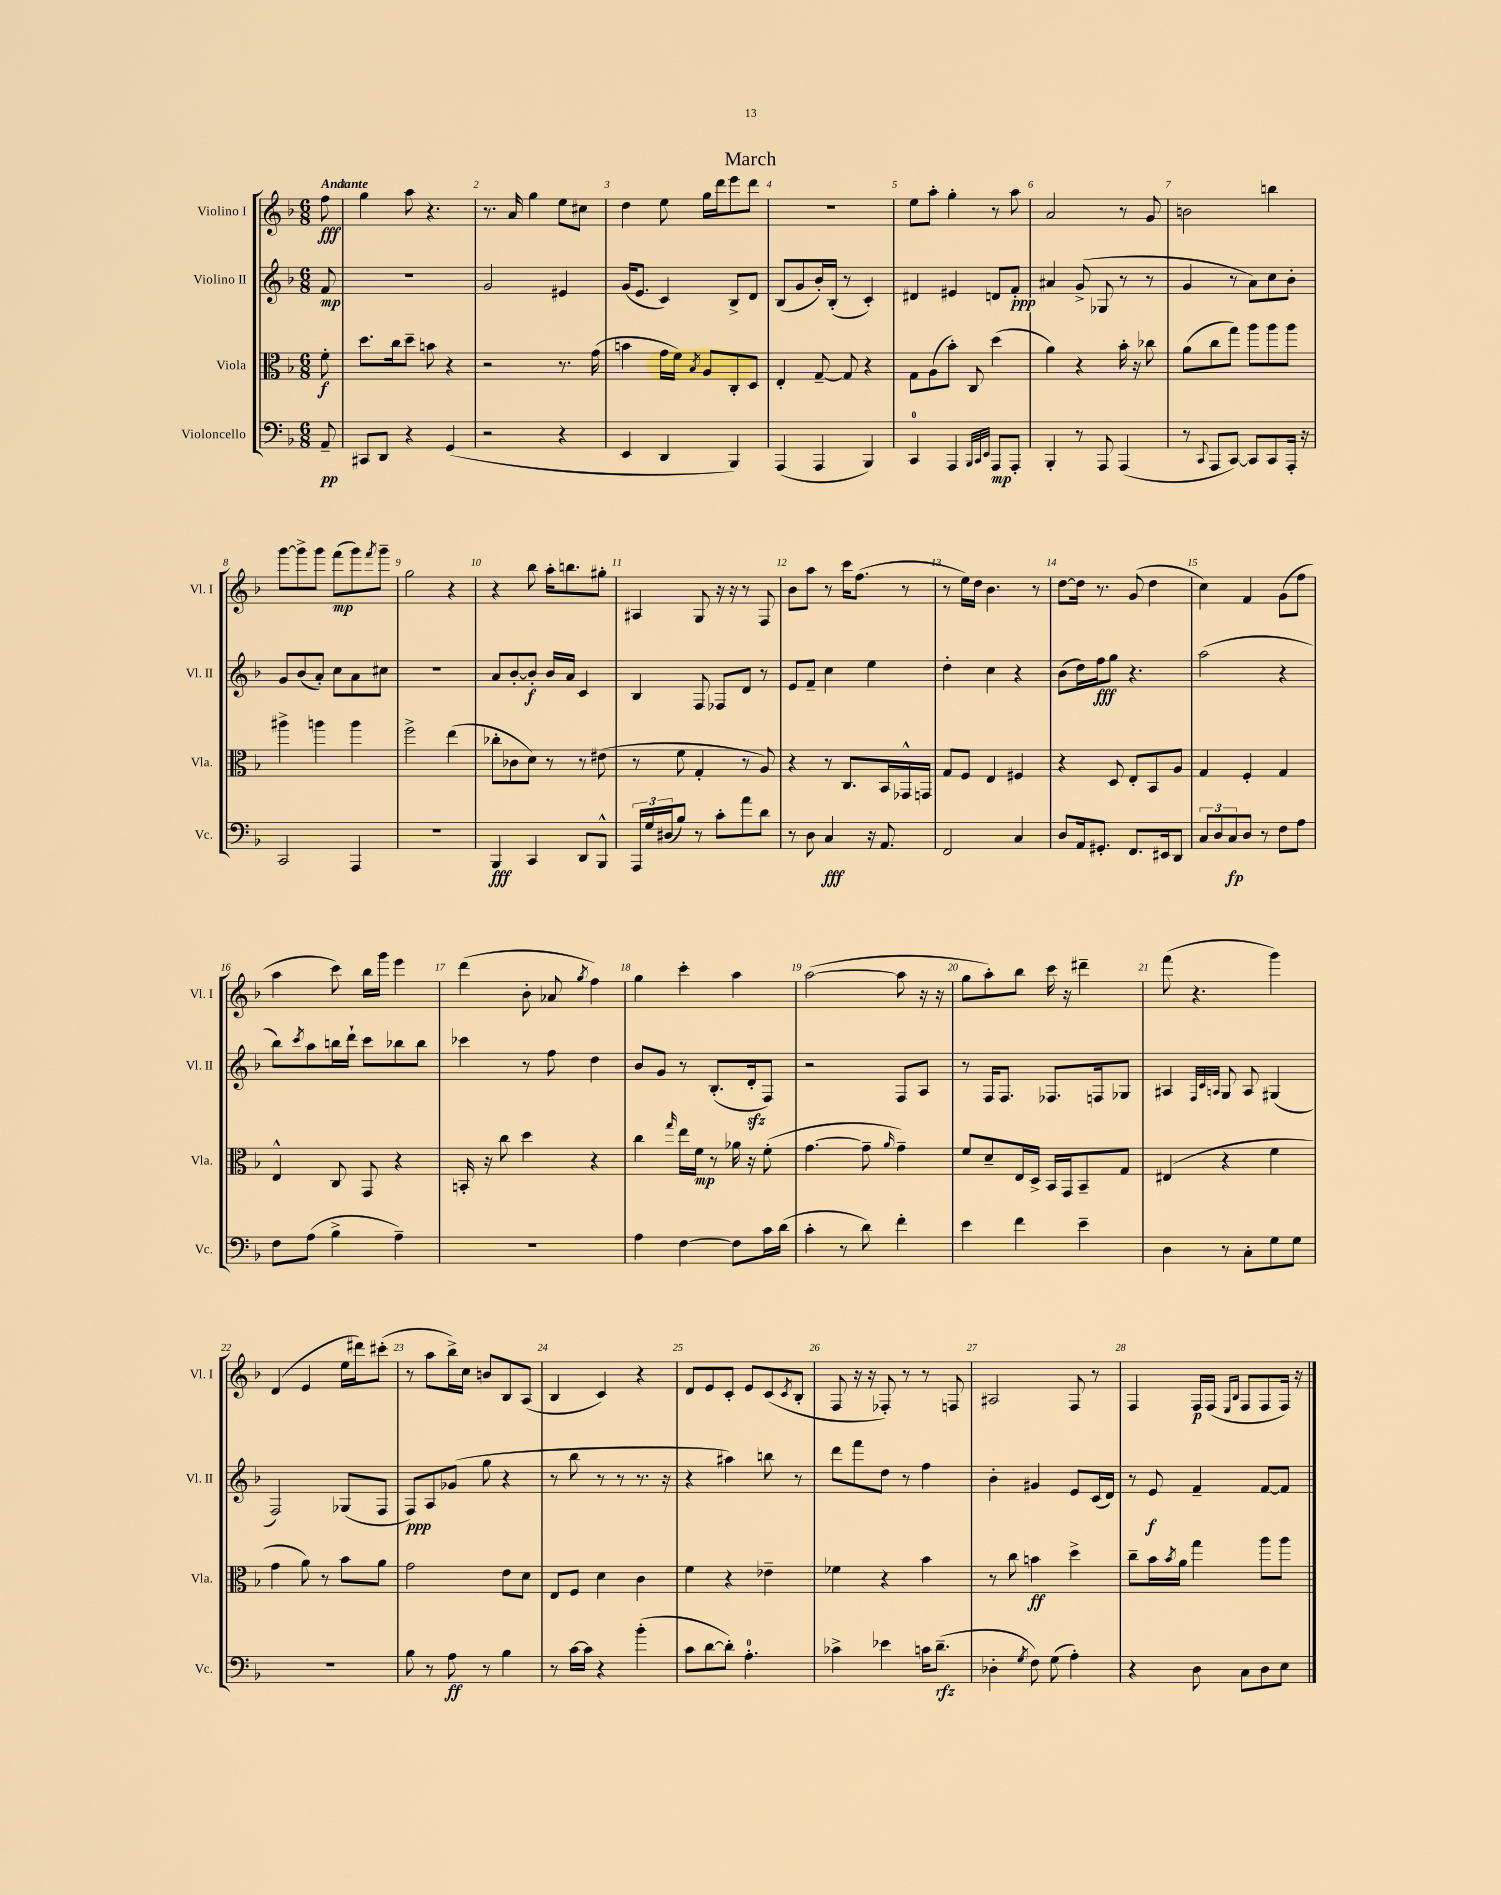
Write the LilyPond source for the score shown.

\header { title = "March" }
<<
\new StaffGroup <<
\new Staff = "s0" \with { instrumentName = "Violino I" shortInstrumentName = "Vl. I" } {
    \clef treble \key f \major \numericTimeSignature \time 6/8 \partial 8 \tempo "Andante"
    f''8\fff |
    g''4 a''8 r4. |
    r8. a'16 g''4 e''8 cis''8 |
    d''4 e''8 g''16 d'''16 e'''8 d'''8 |
    R2. |
    e''8 a''8-. g''4-. r8 a''8 |
    a'2 r8 g'8 |
    b'2 b''4 |
    g'''8~ g'''8-> g'''8 f'''8\mp( g'''8) \acciaccatura { f'''8 } g'''8-- |
    g''2 r4 |
    r4 bes''8 a''16-. b''8. gis''8-. |
    ais4 g8 r16 r16 r8 f8 |
    bes'8 a''8 r8 c'''16 f''8.( r8 |
    r8 e''16) d''16 bes'4. r8 |
    d''8~ d''16 r8. g'8( d''4 |
    c''4) f'4 g'8( f''8 |
    a''4 c'''8) bes''16 g'''16 e'''4 |
    d'''4( bes'8-. aes'8 \acciaccatura { g''8 } f''4) |
    g''4 c'''4-. a''4 |
    a''2~( a''8 r16 r16 |
    g''8 a''8-.) bes''8 c'''16 r16 dis'''4-- |
    f'''8( r4. g'''4) |
    d'4( e'4 e''16 dis'''16) cis'''8-.( |
    r8 a''8 bes''16->) c''16 b'8 bes8 a8( |
    bes4 c'4) r4 |
    d'8 e'8 c'8-. e'8 c'8( \acciaccatura { c'8 } bes8-. |
    f8 r16 r16 fes8-.) r8 r8 f8 |
    ais2 f8 r8 |
    f4 f16\p f16( \grace { e16 bes16 } f8 f8 f16) r16 \bar "|." |
}
\new Staff = "s1" \with { instrumentName = "Violino II" shortInstrumentName = "Vl. II" } {
    \clef treble \key f \major \numericTimeSignature \time 6/8 \partial 8
    f'8\mp |
    r2. |
    g'2 eis'4 |
    g'16( e'8. c'4) bes8-> d'8 |
    bes8( g'8 bes'16-.) bes16-.( r8 c'4-.) |
    dis'4 eis'4 d'8 f'8-.\ppp |
    ais'4 g'8->( ges8 r8 r8 |
    g'4 r8 a'8) c''8 bes'8-. |
    g'8 bes'8( a'8-.) c''8 a'8 cis''8 |
    R2. |
    a'8 bes'8~-. bes'8-.\f bes'16 a'16 c'4 |
    bes4 f8 fes8 d'8 r8 |
    e'8 f'8-- c''4 e''4 |
    d''4-. c''4 r4 |
    bes'8( d''16) f''16\fff g''8 r4. |
    a''2( r4 |
    bes''8) \acciaccatura { c'''8 } a''8 b''16 d'''16-! c'''8 bes''8 bes''8 |
    ces'''4 r8 f''8 d''4 |
    bes'8 g'8 r8 bes8.-.( d'16-.\sfz f8) |
    r2 f8 a8 |
    r8 f16 f8. fes8. f16 ges8 |
    ais4 \grace { f32 c'32 a32 } g8 a8 gis4( |
    f2) ges8( f8 |
    f8\ppp) a8 ges'8( g''8 r4 |
    r8 bes''8 r8 r8 r8. r16 |
    r4 ais''4) b''8 r8 |
    d'''8 f'''8 d''8 r8 f''4 |
    bes'4-. gis'4 e'8 c'16( d'16) |
    r8 e'8\f f'4-- f'8~ f'8 \bar "|." |
}
\new Staff = "s2" \with { instrumentName = "Viola" shortInstrumentName = "Vla." } {
    \clef alto \key f \major \numericTimeSignature \time 6/8 \partial 8
    f'8-.\f |
    d''8. c''16 d''8-- b'8 r4 |
    r2 r8. g'16( |
    b'4 g'16 f'16) \acciaccatura { bes8 } a8 c8-. d8 |
    e4-. g8~-- g8 r4 |
    g8 a8( bes'8-.) c8 d''4( |
    a'4) r4 bes'16-. r16 ces''8 |
    a'8( c''8 g''8) a''8 a''8 a''8 |
    ais''4-> a''4 a''4 |
    f''2-> e''4( |
    ces''8-. ces'8 d'8) r8 r8 eis'8( |
    r8 f'8 g4-. r8 a8) |
    r4 r8 c8. bes,16 ges,16-^ g,16 |
    g8 f8 e4 fis4 |
    r4 d8 e8-. bes,8 a8 |
    g4 f4-. g4 |
    e4-^ c8 g,8 r4 |
    b,16-. r16 c''8 d''4 r4 |
    c''4 \grace { g''16 } e''16 f'16\mp r8 aes'16 r16 f'8-.( |
    g'4.~ g'8-- \grace { a'16 } g'4--) |
    f'8 d'8-- e16 d16-> bes,16 g,16 bes,8-- g8 |
    eis4( r4 f'4 |
    g'4 a'8) r8 bes'8 a'8 |
    g'2 e'8 d'8 |
    e8 f8 d'4 c'4 |
    f'4 r4 ees'4-- |
    fes'4 r4 bes'4 |
    r8 c''8 b'4\ff d''4-> |
    c''8-- bes'16 \acciaccatura { bes'8 } a'16 g''4 a''8 a''8 \bar "|." |
}
\new Staff = "s3" \with { instrumentName = "Violoncello" shortInstrumentName = "Vc." } {
    \clef bass \key f \major \numericTimeSignature \time 6/8 \partial 8
    a,8--\pp |
    cis,8 d,8 r4 g,4( |
    r2 r4 |
    e,4 d,4 bes,,4) |
    a,,4( a,,4 bes,,4) |
    c,4-0 a,,4 \grace { bes,,32 c,32 e,32 } a,,8\mp a,,8-. |
    bes,,4-. r8 a,,8 a,,4( |
    r8 \appoggiatura { c,8 } a,,8 c,8~) c,8 c,8 a,,16-. r16 |
    c,2 a,,4 |
    R2. |
    bes,,4\fff c,4 d,8 bes,,8-^ |
    \tuplet 3/2 { a,,16 g16 dis16( } bes8) r8 c'8-. a'8 d'8 |
    r8 d8 c4\fff r16 a,8. |
    f,2 c4 |
    d8 a,16 gis,8.-. f,8. eis,16 d,8 |
    \tuplet 3/2 { c8 d8 c8\fp } d8 r8 f8 a8 |
    f8 a8( bes4-> a4--) |
    R2. |
    a4 f4~ f8 c'16 d'16( |
    c'4-. r8 d'8) f'4-. |
    e'4 f'4 e'4-- |
    d4 r8 c8-. g8 g8 |
    R2. |
    bes8 r8 a8\ff r8 bes4 |
    r8 c'16~ c'16 r4 bes'4-.( |
    c'8 d'8~ d'8-.) a4.-0-. |
    ces'4-> ees'4 c'16 d'8.--\rfz( |
    des4-. \acciaccatura { g8 } f8) g8( a4-.) |
    r4 d8 c8 d8 e8 \bar "|." |
}
>>
>>
\layout { \context { \Score \override BarNumber.break-visibility = ##(#f #t #t) barNumberVisibility = #all-bar-numbers-visible } }
